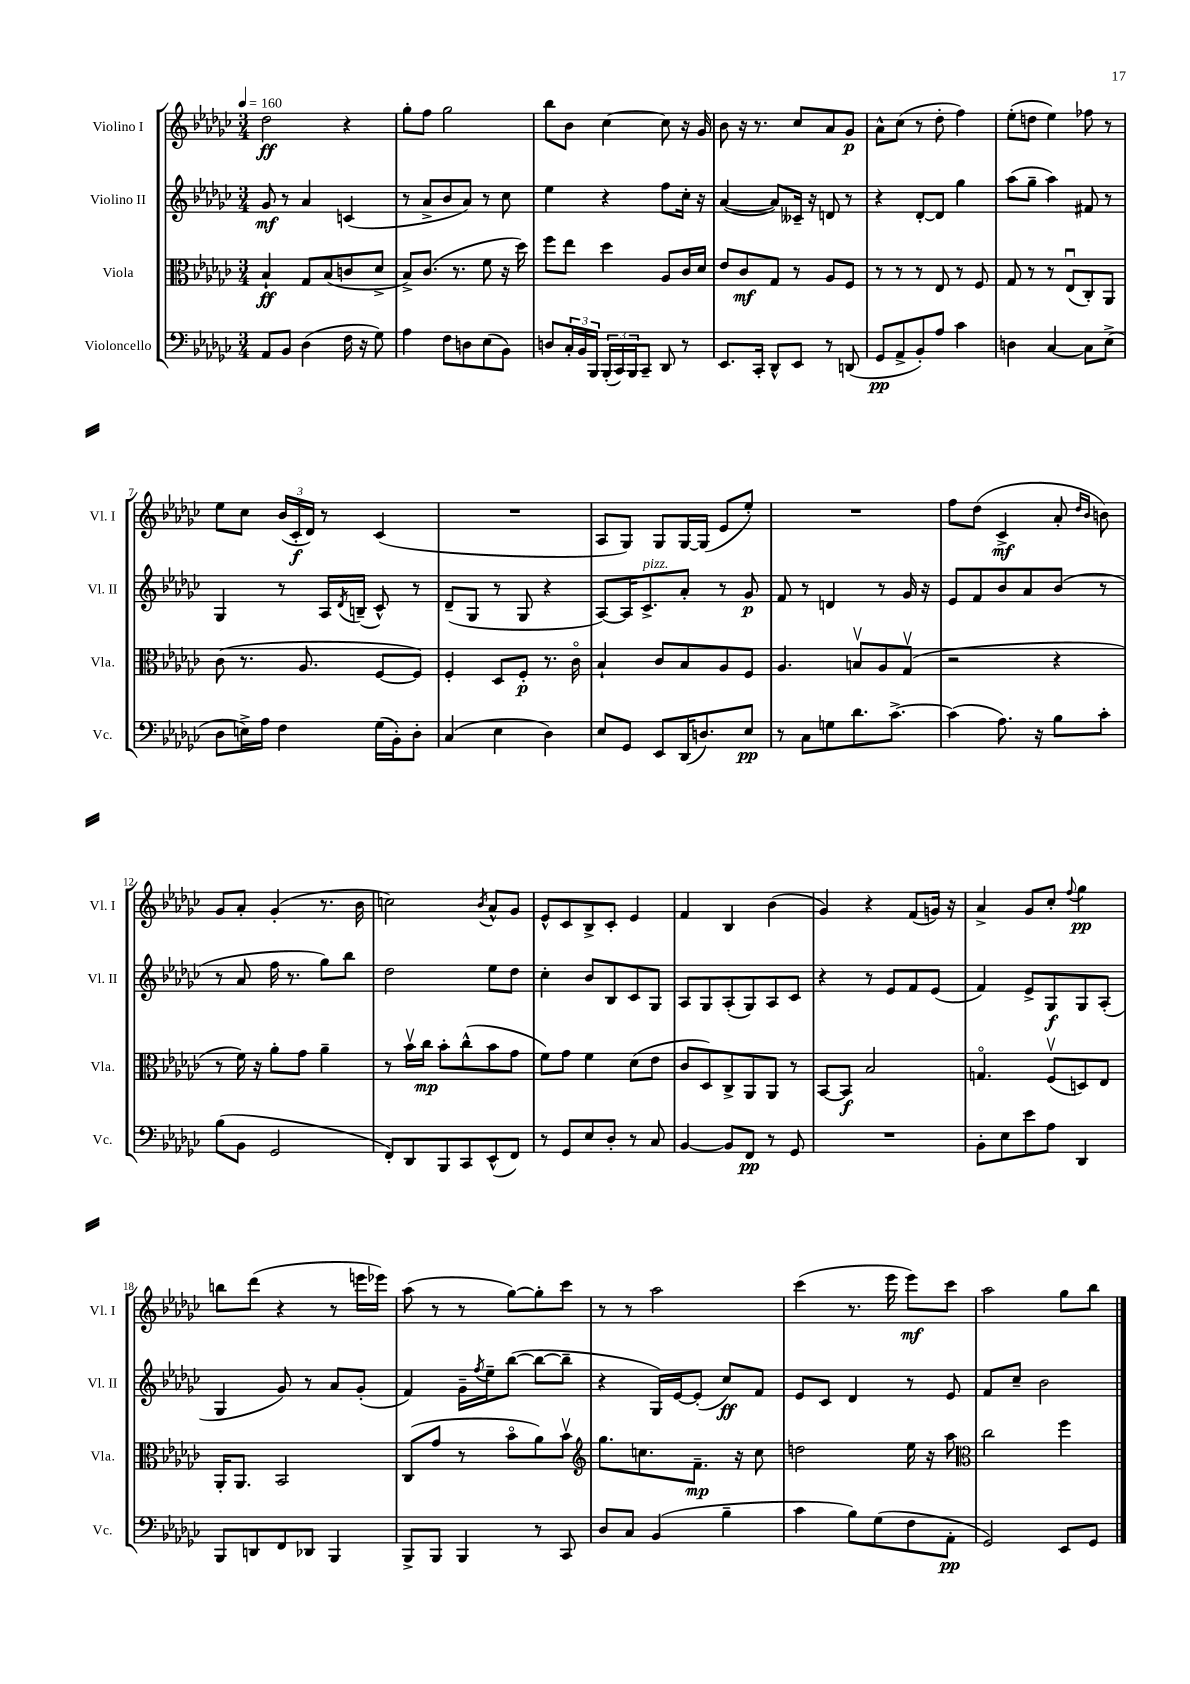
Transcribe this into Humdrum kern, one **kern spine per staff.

**kern	**kern	**kern	**kern
*staff4	*staff3	*staff2	*staff1
*clefF4	*clefC3	*clefG2	*clefG2
*k[b-e-a-d-g-c-]	*k[b-e-a-d-g-c-]	*k[b-e-a-d-g-c-]	*k[b-e-a-d-g-c-]
*M3/4	*M3/4	*M3/4	*M3/4
*MM160	*MM160	*MM160	*MM160
8AA-	4B-`	8g-	2dd-
8BB-	.	8r	.
(4D-	8G-	4a-	.
.	(8B-	.	.
16F	8c	(4c	4r
16r	.	.	.
8G-)	8d-^	.	.
=	=	=	=
4A-	8B-^)	8r	8gg-'
.	(8.c-	8a-^	8ff
8F	.	8b-	2gg-
.	8.r	.	.
8D	.	8a-)	.
(8E-	8f	8r	.
8BB-)	16r	8cc-	.
.	16dd-)	.	.
=	=	=	=
8D	8ff	4ee-	8bb-
24C-'	8ee-	.	8b-
24BB-	.	.	.
24BBB-	.	.	.
(24BBB-'	4dd-	4r	[4cc-
24CC-)	.	.	.
24BBB-	.	.	.
8CC-~	.	.	.
8DD-	8A-	8ff	8cc-]
8r	16c-	16cc-'	16r
.	16d-	16r	16g-
=	=	=	=
8.EE-	8e-	([4a-	8b-
.	8c-	.	16r
16CC-'	.	.	8.r
8DD-^^	8G-	8a-])	.
8EE-	8r	16c--~	8cc-
.	.	16r	.
8r	8A-	8d	8a-
(8DD	8F	8r	8g-
=	=	=	=
8GG-	8r	4r	8a-^^
8AA-^	8r	.	(8cc-
8BB-')	8r	[8d-'	8r
8A-	8E-	8d-]	8dd-'
4c-	8r	4gg-	4ff)
.	8F	.	.
=	=	=	=
4D	8G-	(8aa-	(8ee-'
.	8r	8gg-~	8dd
[4C-	8r	4aa-)	4ee-)
.	(8E-u	.	.
8C-]	8C-')	8f#	8ff-
(8E-^	8AA-	8r	8r
=	=	=	=
8D-	(8c-	4G-	8ee-
16E^)	8.r	.	8cc-
16A-	.	.	.
4F	.	8r	(24b-
.	.	.	24c-'
.	8.A-	.	.
.	.	.	24d-)
.	.	16A-	8r
.	.	8qd-	.
.	.	(16B~	.
(16G-	[8F	8c-^^)	(4c-
16BB-')	.	.	.
8D-'	8F])	8r	.
=	=	=	=
(4C-	4F'	(8d-~	2.r
.	.	8G-	.
4E-	8D-	8r	.
.	8F'	8G-	.
4D-)	8.r	4r	.
.	16c-o	.	.
=	=	=	=
8E-	4B-`	[8A-)	8A-
8GG-	.	16A-]	8G-)
.	.	8.c-^	.
8EE-	8c-	.	8G-
(16DD-	8B-	8a-'	[16G-
8.D)	.	.	(16G-]
.	8A-	8r	8e-
8E-	8F	8g-	8ee-')
=	=	=	=
8r	4.A-	8f	2.r
8C-	.	8r	.
8G	.	4d	.
8.d-	8Bv	.	.
.	8A-	8r	.
[8.c-^	.	.	.
.	(8G-v	16g-	.
.	.	16r	.
=	=	=	=
(4c-]	2r	8e-	8ff
.	.	8f	(8dd-
8.A-)	.	8b-	4c-^
.	.	8a-	.
16r	.	.	.
8B-	4r	(8b-	8a-'
.	.	.	16qqdd-
.	.	.	16qqb-
8c-'	.	8r	8b)
=	=	=	=
(8B-	8r	8r	8g-
8BB-	16f)	8a-	8a-'
.	16r	.	.
2GG-	8a-'	16ff	(4g-'
.	.	8.r	.
.	8g-	.	.
.	4a-~	8gg-)	8.r
.	.	8bb-	.
.	.	.	16b-
=	=	=	=
8FF')	8r	2dd-	2cc)
8DD-	16b-v	.	.
.	16cc-	.	.
8BBB-	8b-'	.	.
8CC-	(8cc-^^	.	.
.	.	.	8qb-
(8EE-^^	8b-	8ee-	8a-^^
8FF)	8g-	8dd-	8g-
=	=	=	=
8r	8f)	4cc-'	8e-^^
8GG-	8g-	.	8c-
8E-	4f	8b-	8B-^
8D-'	.	8B-	8c-'
8r	(8d-	8c-	4e-
8C-	8e-	8G-	.
=	=	=	=
[4BB-	8c-	8A-	4f
.	8D-)	8G-	.
8BB-]	8C-^	(8A-'	4B-
8FF	8AA-	8G-)	.
8r	8AA-	8A-	(4b-
8GG-	8r	8c-	.
=	=	=	=
2.r	[8BB-	4r	4g-)
.	8BB-]	.	.
.	2B-	8r	4r
.	.	8e-	.
.	.	8f	(8f
.	.	(8e-	16g)
.	.	.	16r
=	=	=	=
8BB-'	4.Go	4f)	4a-^
8E-	.	.	.
8e-	.	8e-^	8g-
8A-	(8Fv	8G-	8cc-'
.	.	.	8qqff
4DD-	8D)	8G-	4gg-
.	8E-	(8A-'	.
=	=	=	=
8BBB-	16AA-'	4G-	8bb
.	8.AA-	.	.
8DD	.	.	(8ddd-
8FF	2BB-	8g-)	4r
8DD-	.	8r	.
4BBB-	.	8a-	8r
.	.	(8g-'	16eee
.	.	.	16eee-)
=	=	=	=
8BBB-^	(8C-	4f)	(8aa-
8BBB-	8g-	.	8r
4BBB-	8r	16g-~	8r
.	.	8qff	.
.	.	16ee-~	.
.	8b-o	([8bb-	[8gg-)
8r	8a-)	8bb-_	8gg-']
8CC-	8b-v	8bb-~]	8ccc-
=	=	=	=
*	*clefG2	*	*
8D-	8.gg-	4r	8r
8C-	.	.	8r
.	8.cc	.	.
(4BB-	.	16G-)	2aa-
.	.	[16e-	.
.	8.f~	(8e-']	.
4B-~	.	8cc-)	.
.	16r	.	.
.	8cc	8f	.
=	=	=	=
4c-	2dd	8e-	(4ccc-
.	.	8c-	.
8B-)	.	4d-	8.r
(8G-	.	.	.
.	.	.	16eee-
8F	16ee-	8r	8eee-)
.	16r	.	.
8AA-'	8aa-	8e-	8ccc-
=	=	=	=
*	*clefC3	*	*
2GG-)	2cc-	8f	2aa-
.	.	8cc-~	.
.	.	2b-	.
8EE-	4ff	.	8gg-
8GG-	.	.	8bb-
==	==	==	==
*-	*-	*-	*-
